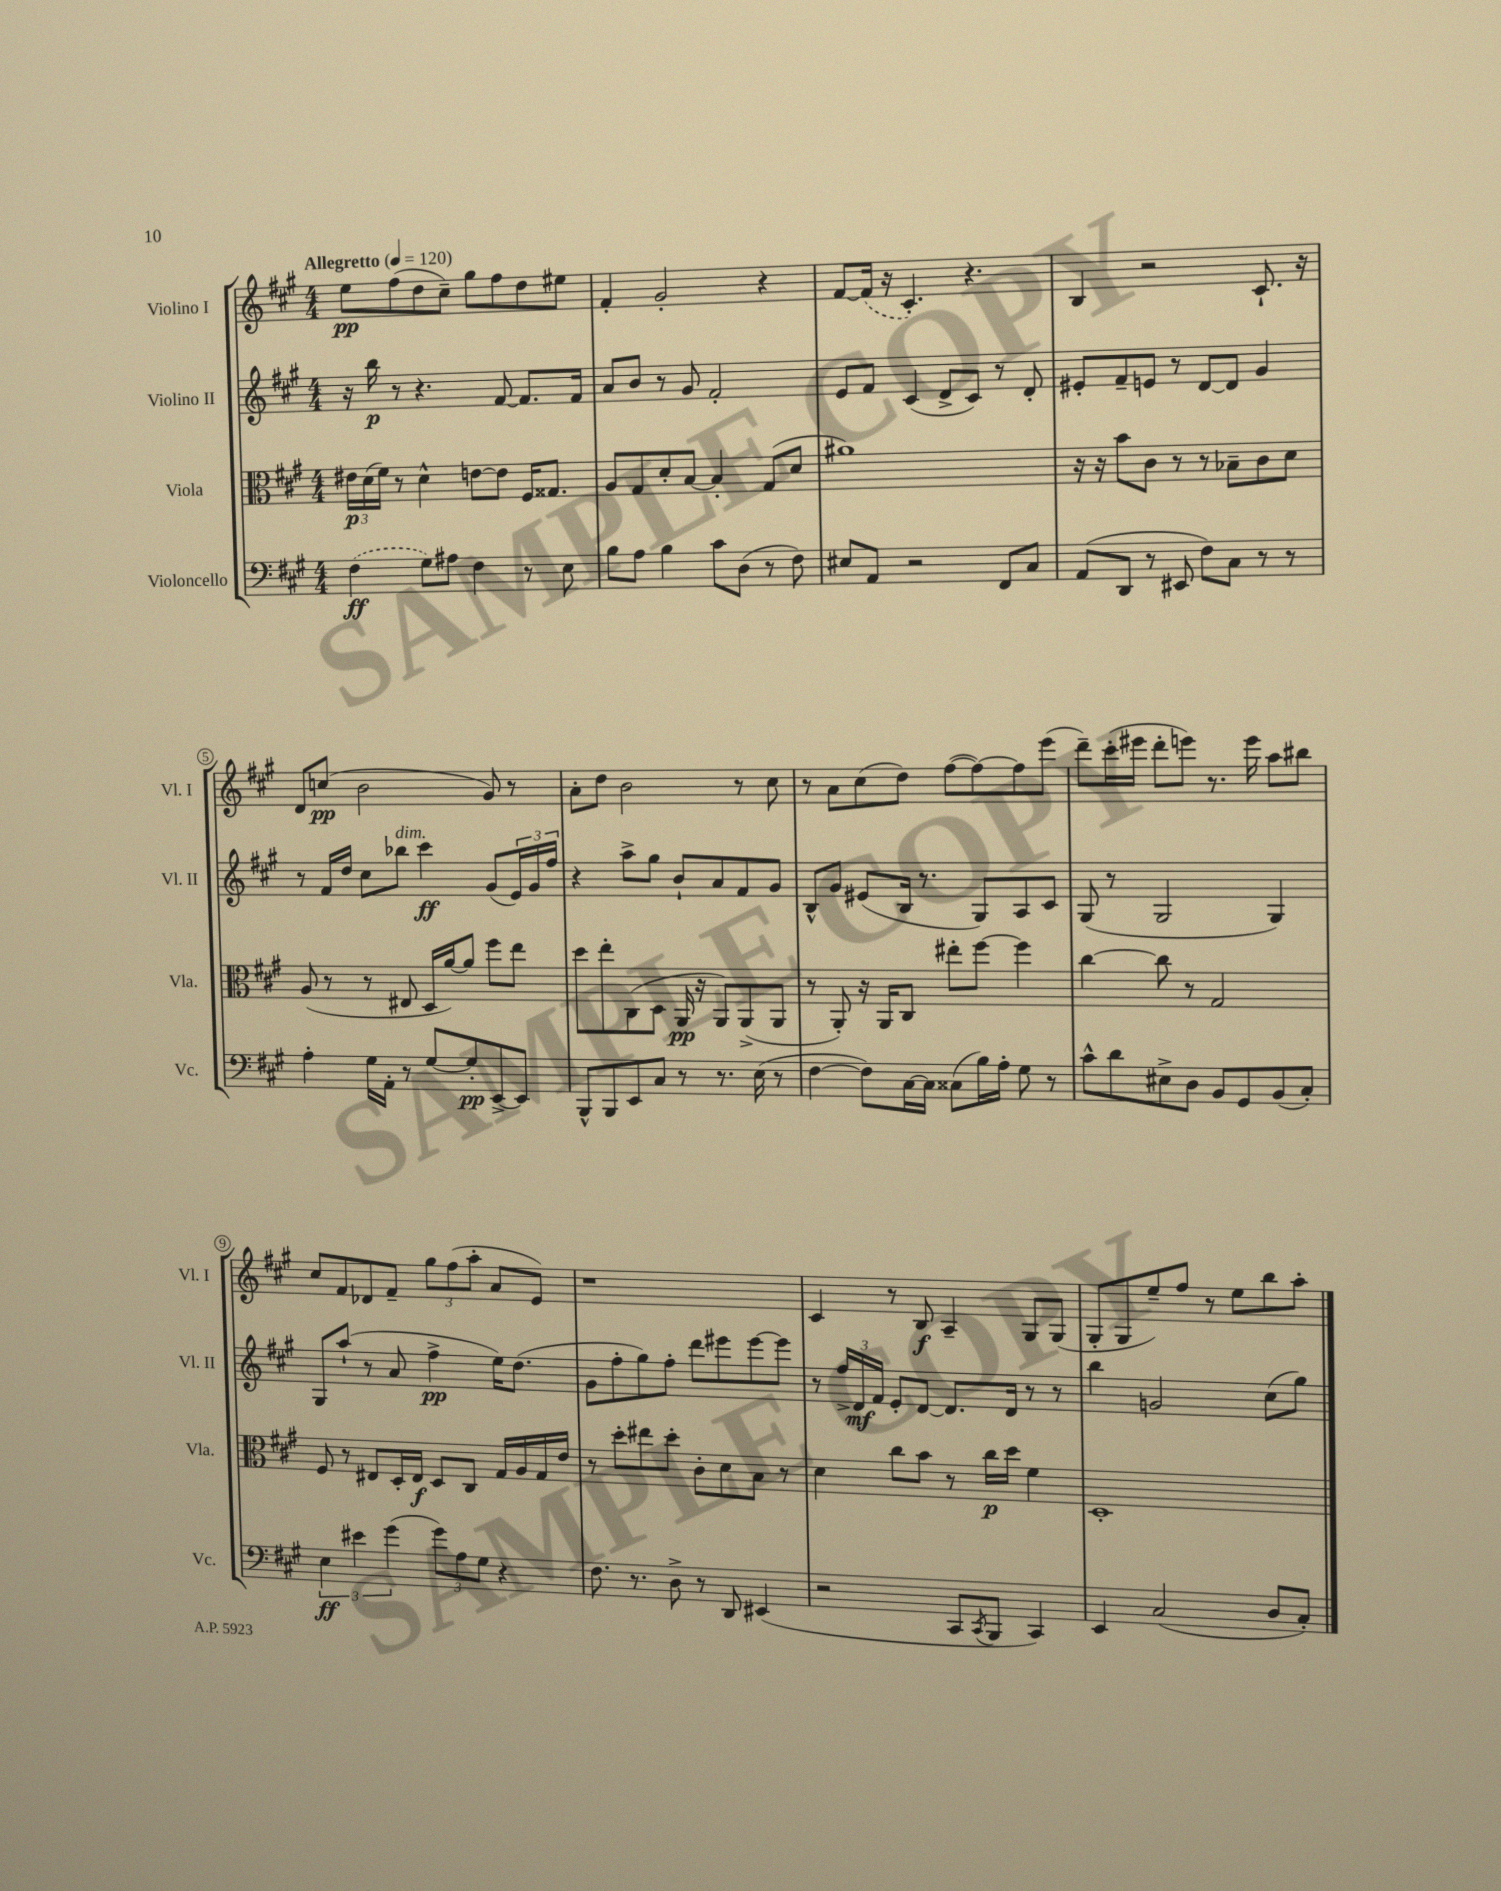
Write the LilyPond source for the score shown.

<<
\new StaffGroup <<
\new Staff = "s0" \with { instrumentName = "Violino I" shortInstrumentName = "Vl. I" } {
    \clef treble \key a \major \numericTimeSignature \time 4/4 \tempo "Allegretto" 4 = 120
    e''8\pp fis''8( d''8 cis''8--) gis''8 fis''8 d''8 eis''8 |
    fis'4-. gis'2-. r4 |
    fis'8~ \once \slurDashed fis'16( r16 cis'4.-.) r4. |
    b4 r2 cis'8.-! r16 |
    d'8 c''8\pp( b'2 gis'8) r8 |
    a'8-. d''8 b'2 r8 cis''8 |
    r8 a'8 cis''8( d''8) fis''8~( fis''8~) fis''8 e'''8( |
    d'''8--) cis'''16-.( eis'''16 d'''8-. e'''8) r8. e'''16 a''8 bis''8 |
    cis''8 fis'8 des'8 fis'8-- \tuplet 3/2 { gis''8 fis''8( a''8-. } a'8 e'8) |
    r1 |
    cis'4 r8 b8\f a4-- gis8 gis8( |
    gis8-. gis8 e''8--) fis''8 r8 e''8 b''8 a''8-. \bar "|." |
}
\new Staff = "s1" \with { instrumentName = "Violino II" shortInstrumentName = "Vl. II" } {
    \clef treble \key a \major \numericTimeSignature \time 4/4
    r16 b''16\p r8 r4. fis'8~ fis'8. fis'16 |
    a'8 b'8 r8 gis'8 fis'2-. |
    e'8 fis'8 cis'4( d'8-> cis'8) r8 d'8-. |
    eis'8-. fis'8-- e'8 r8 d'8~ d'8 gis'4 |
    r8 fis'16 d''16 cis''8 bes''8^\markup { \italic "dim." } cis'''4\ff gis'8( \tuplet 3/2 { e'16) gis'16 fis''16 } |
    r4 a''8-> gis''8 b'8-! a'8 fis'8 gis'8 |
    b8-^ gis'8 eis'8( b16 r8. gis8) a8 cis'8 |
    gis8( r8 gis2 gis4) |
    gis8 a''8-!( r8 a'8 fis''4->\pp e''16) d''8.( |
    gis'8 fis''8-. gis''8) fis''8-. d'''8 eis'''8 eis'''8~ eis'''8 |
    r8 \tuplet 3/2 { fis''16-> d'16\mf fis'16 } e'8-. d'8~ d'8. d'16 r8 r8 |
    b''4 g'2 cis''8( gis''8) \bar "|." |
}
\new Staff = "s2" \with { instrumentName = "Viola" shortInstrumentName = "Vla." } {
    \clef alto \key a \major \numericTimeSignature \time 4/4
    \tuplet 3/2 { eis'16\p d'16( fis'16) } r8 d'4-^ e'8~ e'8 fis16 gisis8. |
    a8 gis8 d'8-. b8~ b4-. gis8( d'8 |
    ais'1) |
    r16 r16 b'8 cis'8 r8 r8 bes8-- cis'8 d'8 |
    a8( r8 r8 eis8 d16 a'16~) a'8 fis''8 e''8 |
    d''8 e''8-. cis8( d8 a,16\pp r16 a,8) a,8->( a,8 |
    r8 a,8-.) r16 a,16 cis8 eis''8-. fis''8~ fis''4 |
    cis''4~ cis''8 r8 gis2 |
    fis8 r8 eis8 d16-. eis16\f d8 cis8 gis16 a16 gis16 e'16 |
    r8 d''8-. eis''8 d''8-. cis'8-. d'8 b8 r8 |
    d'4 cis''8 b'8 r8 cis''16\p d''16 fis'4 |
    d1-. \bar "|." |
}
\new Staff = "s3" \with { instrumentName = "Violoncello" shortInstrumentName = "Vc." } {
    \clef bass \key a \major \numericTimeSignature \time 4/4
    \once \slurDashed fis4\ff( gis8) ais8 fis4 r8 e8 |
    b8 a8 b4 cis'8 d8( r8 fis8) |
    eis8 a,8 r2 fis,8 cis8 |
    a,8( d,8 r8 eis,8 fis8) cis8 r8 r8 |
    a4-. gis16 a,16-. r8 gis8~ gis8-.\pp e,8~-> e,8 |
    b,,8-^ b,,8 e,8 cis8 r8 r8. e16( r8 |
    fis4~ fis8) cis16~ cis16 cisis8( b16) a16-. gis8 r8 |
    cis'8-^ d'8 eis8-> d8 b,8 gis,8 b,8( cis8-.) |
    \tuplet 3/2 { e4\ff eis'4 gis'4( } \tuplet 3/2 { gis'8) a8 gis8 } r4 |
    fis8. r8. d8-> r8 d,8 eis,4( |
    r2 cis,8 \acciaccatura { cis,8 } b,,8 cis,4) |
    e,4 cis2( d8 cis8-.) \bar "|." |
}
>>
>>
\layout { \context { \Score \override BarNumber.stencil = #(make-stencil-circler 0.1 0.3 ly:text-interface::print) } }
